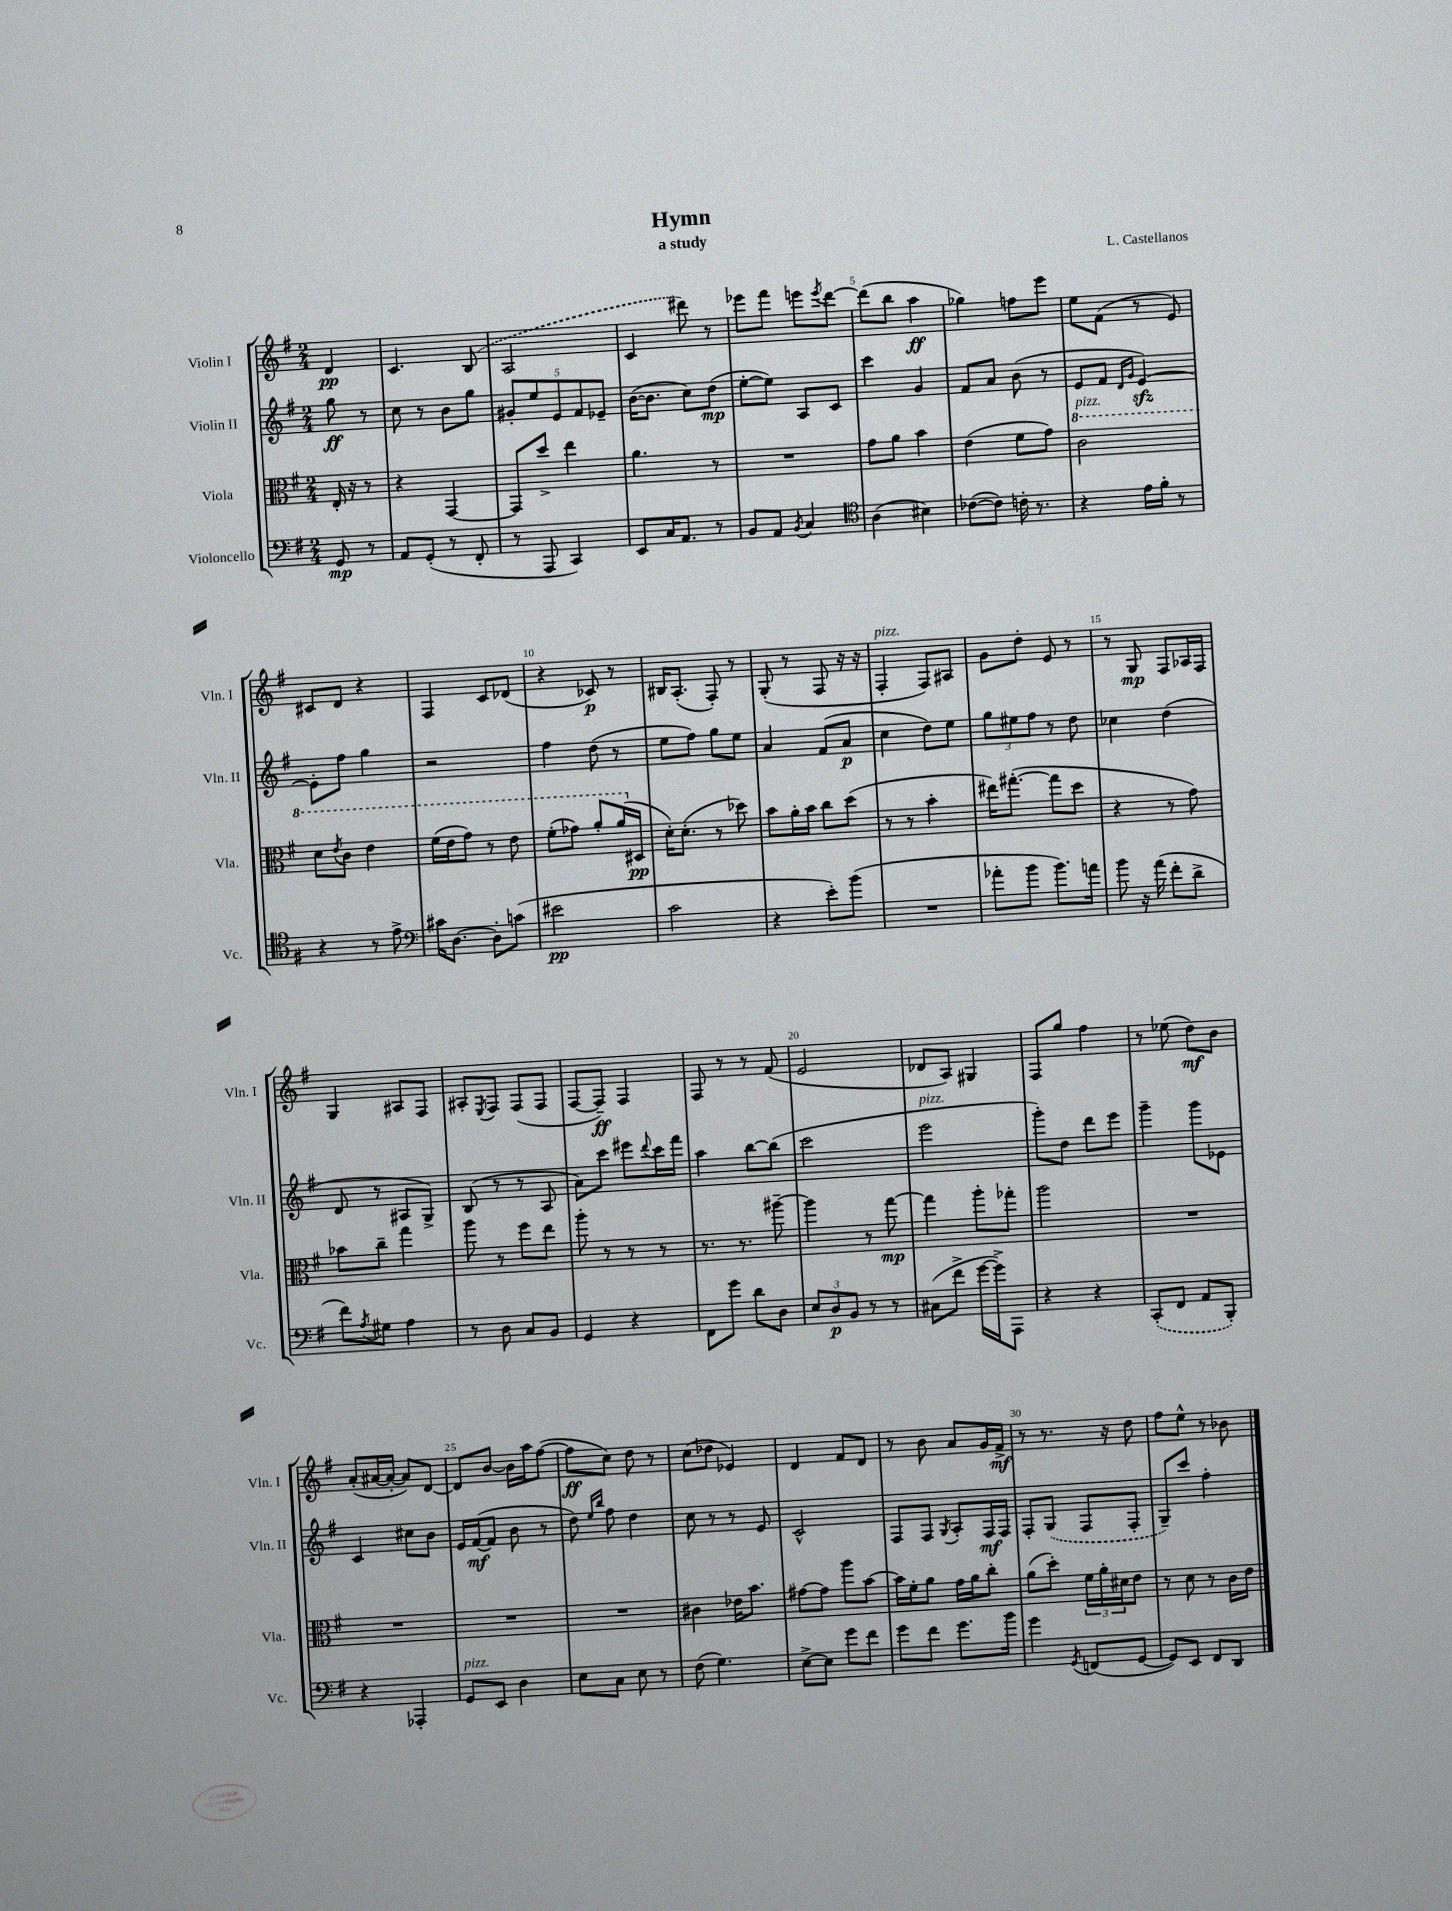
\header { title = "Hymn" composer = "L. Castellanos" subtitle = "a study" }
<<
\new StaffGroup <<
\new Staff = "s0" \with { instrumentName = "Violin I" shortInstrumentName = "Vln. I" } {
    \clef treble \key g \major \numericTimeSignature \time 2/4 \partial 4
    d'4\pp |
    c'4. \once \slurDashed b8( |
    a2 |
    c'4 dis'''8) r8 |
    ees'''8 fis'''8 e'''8 \acciaccatura { e'''8 } d'''8~ |
    d'''8( b''8 a''4\ff |
    ges''4) f''8 e'''8 |
    e''8 fis'8( r8 e'8) |
    cis'8 d'8 r4 |
    fis4 c'8 des'8( |
    r4 ces'8\p) r8 |
    bis16 a8.-.( fis8-.) r8 |
    g8-.( r8 fis8 r16 r16 |
    fis4-.^\markup { \italic "pizz." } fis8) ais8 |
    g'8 d''8-. e'8 r8 |
    r8 g8\mp fis8 aes16 fis16 |
    g4 ais8 fis8 |
    ais8-. \acciaccatura { e8 } fis8 fis8( fis8 |
    fis8~ fis8--\ff) fis4 |
    fis8 r8 r8 fis'8( |
    e'2 |
    des'8 a8) gis4 |
    fis8 g''8 fis''4 |
    r8 ees''8( d''8\mf) b'8 |
    a'8-.( ais'16~ ais'16~-. ais'8) d'8~ |
    d'8 b'8~ b'16 a''16 fis''8~( |
    fis''8\ff c''8) d''8 r8 |
    c''8( des''8 ees'4) |
    d'4 fis'8 d'8 |
    r8 b'8 a'8 g'16 fis'16->\mf |
    r8 r8. r16 d''8 |
    fis''8 e''8-^ r8 bes'8 \bar "|." |
}
\new Staff = "s1" \with { instrumentName = "Violin II" shortInstrumentName = "Vln. II" } {
    \clef treble \key g \major \numericTimeSignature \time 2/4 \partial 4
    g''8\ff r8 |
    c''8 r8 b'8 g''8 |
    \tuplet 5/4 { gis'8-. e''8 e'8 fis'8 ees'8-- } |
    b'16~( b'8. c''8) d''8\mp( |
    e''8~-. e''8) a8 c'8 |
    c'''4 g'4 |
    fis'8 a'8 b'8( r8 |
    e'8 fis'8 \grace { d'16 g'16 } e'4~\sfz) |
    e'8-. fis''8 g''4 |
    r2 |
    fis''4 d''8( r8 |
    e''8 fis''8) g''8 e''8 |
    a'4 fis'8( a'8\p |
    c''4 d''8) e''8 |
    \tuplet 3/2 { g''8 eis''8 fis''8 } r8 d''8 |
    ces''4 d''4( |
    d'8 r8 ais8 g8->) |
    b8( r8 r8 a8 |
    a'8) c'''8 eis'''8 \appoggiatura { d'''8 } c'''16 fis'''16 |
    a''4 b''8~ b''8( |
    c'''2 |
    e'''2^\markup { \italic "pizz." } |
    g'''8-.) d''8 d'''8 e'''8 |
    g'''4-- g'''8 ees'8 |
    c'4 cis''8 b'8 |
    e'16 fis'16~\mf( fis'8 b'8 r8 |
    d''8) \grace { e''16 b''16 } fis''8 d''4 |
    c''8 r8 r8 e'8 |
    c'2-^ |
    fis8 fis8 \acciaccatura { g8 } a8-. fis16\mf fis16 |
    fis8-. \once \slurDashed g8( fis8 fis8-. |
    g8--) c'''8 fis''4-. \bar "|." |
}
\new Staff = "s2" \with { instrumentName = "Viola" shortInstrumentName = "Vla." } {
    \clef alto \key g \major \numericTimeSignature \time 2/4 \partial 4
    e16-. r16 r8 |
    r4 g,4~ |
    g,8 d''8-> e''4 |
    a'4. r8 |
    R2 |
    g'8 a'8 b'4 |
    e'4( fis'8 g'8) |
    \ottava #1 c''2^\markup { \italic "pizz." } |
    d''8 \acciaccatura { e''8 } c''8 e''4 |
    fis''16( e''16 g''8) r8 e''8 |
    fis''8-.( ges''8) a''8-. a''16( \ottava #0 dis16\pp |
    d'16-.) d'8.-.( r8 des''8) |
    b'8 a'16-. b'16 c''8 d''8( |
    r8 r8 b'4-. |
    eis''16) gis''8.~-.( gis''8 d''8 |
    r4 r8 g'8) |
    bes'8 c''8-- g''4 |
    a''8 r8 fis''8 e''8 |
    a''8-. r8 r8 r8 |
    r8. r8. ais''8~-- |
    ais''4 r8 g''8~\mp |
    g''4 a''8-. ges''8-. |
    a''2 |
    R2 |
    R2 |
    R2 |
    R2 |
    cis'4 ees'16 b'8. |
    gis'8~ gis'8 a''8 b'8~ |
    b'16 fis'16-. a'8 g'16 a'16 c''8-. |
    a'8( d''8-.) \tuplet 3/2 { fis'16 a'16-. dis'16 } e'8 |
    r8 d'8 r8 c'16 e'16 \bar "|." |
}
\new Staff = "s3" \with { instrumentName = "Violoncello" shortInstrumentName = "Vc." } {
    \clef bass \key g \major \numericTimeSignature \time 2/4 \partial 4
    g,8\mp r8 |
    a,8 g,8-.( r8 fis,8-. |
    r8 a,,8 c,4) |
    e,8 c16 a,8. r8 |
    b,8 a,8 \acciaccatura { b,8 } c4 |
    \clef tenor a4( bis4) |
    ces'8~( ces'8) c'16-. r8. |
    r4 e'16 fis'16-. r8 |
    r4 r8 e'8-> |
    \clef bass cis'16 d8.~ d8-. c'8( |
    eis'2\pp |
    c'2 |
    r4 e'8-.) b'8( |
    R2 |
    aes'8-. b'8 b'8.) a'16 |
    b'8 r16 a'16( fis'8-. d'8-> |
    fis'8) \acciaccatura { a8 } gis8 a4 |
    r8 d8 c8 b,8 |
    g,4 r4 |
    fis,8 g'8 d'8 d8 |
    \tuplet 3/2 { e8 d8\p b,8 } r8 r8 |
    cis8( fis'8-> g'16~ g'16->) a,,8 |
    r4 r4 |
    \once \slurDashed c,8-.( fis,8 a,8 b,,8-.) |
    r4 aes,,4-. |
    g,8^\markup { \italic "pizz." } e,8 d4 |
    e8 c8 e8 r8 |
    fis8( g4.) |
    e8~-> e8 g'8 fis'8 |
    g'8 fis'8 g'8. b'16 |
    g'4 \acciaccatura { g,8 } f,8( g,8~ |
    g,8) e,8 fis,8 d,8 \bar "|." |
}
>>
>>
\layout { \context { \Score \override BarNumber.break-visibility = ##(#f #t #t) barNumberVisibility = #(every-nth-bar-number-visible 5) } }
